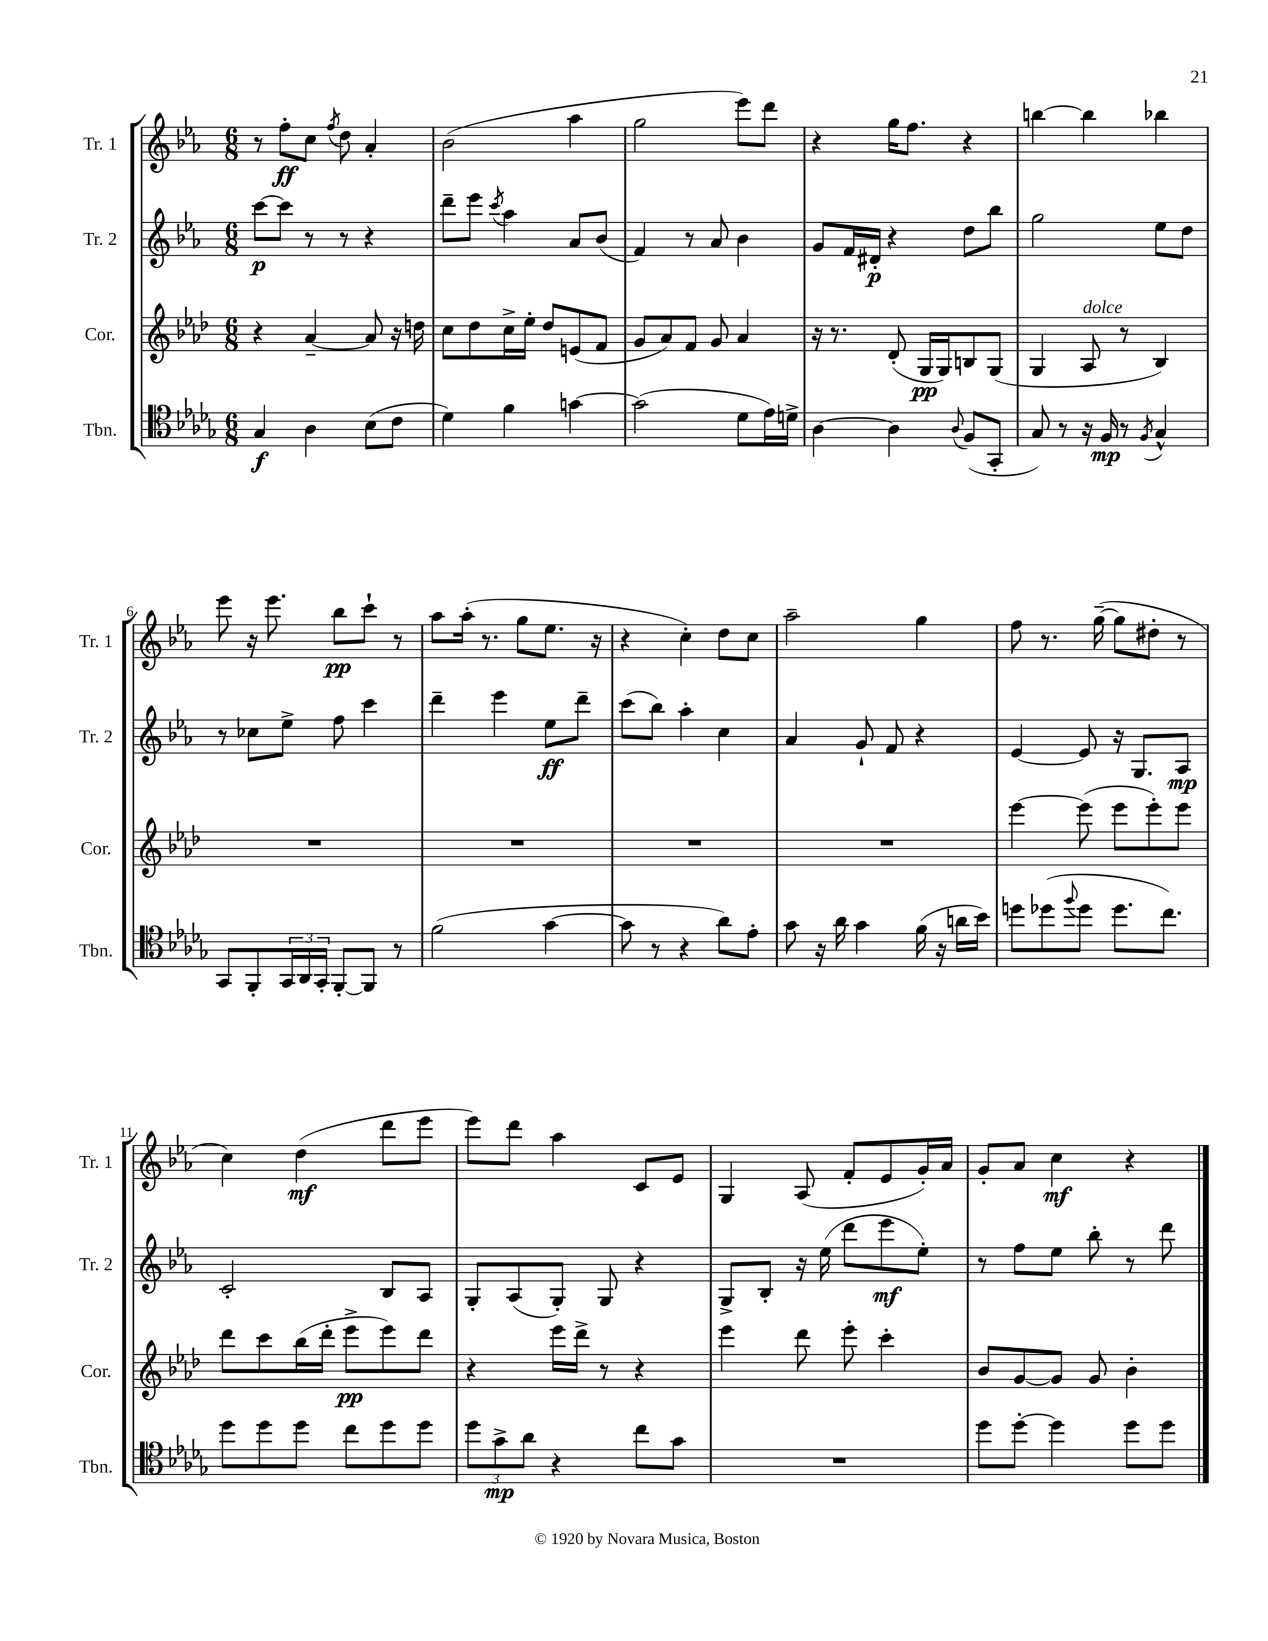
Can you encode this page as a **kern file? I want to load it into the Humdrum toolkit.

**kern	**dynam	**kern	**dynam	**kern	**dynam	**kern	**dynam
*part4	*part4	*part3	*part3	*part2	*part2	*part1	*part1
*staff4	*staff4	*staff3	*staff3	*staff2	*staff2	*staff1	*staff1
*I"Tbn.	*	*I"Cor.	*	*I"Tr. 2	*	*I"Tr. 1	*
*I'Tbn.	*	*I'Cor.	*	*I'Tr. 2	*	*I'Tr. 1	*
*clefC4	*	*clefG2	*	*clefG2	*	*clefG2	*
*k[b-e-a-d-g-]	*	*k[b-e-a-d-]	*	*k[b-e-a-]	*	*k[b-e-a-]	*
*M6/8	*	*M6/8	*	*M6/8	*	*M6/8	*
=1	=1	=1	=1	=1	=1	=1	=1
4G-/	f	4r	.	[8ccc\L	p	8r	.
.	.	.	.	8ccc\J]	.	8ff'\L	ff
4A-\	.	[4a-~/	.	8r	.	8cc\J	.
.	.	.	.	.	.	8qff/	.
.	.	.	.	8r	.	8dd\	.
(8B-\L	.	8a-/]	.	4r	.	4a-'/	.
8c\J	.	16r	.	.	.	.	.
.	.	16ddn\	.	.	.	.	.
=2	=2	=2	=2	=2	=2	=2	=2
4d-\)	.	8cc\L	.	8ddd~\L	.	(2b-\	.
.	.	8dd-\	.	8eee-\J	.	.	.
.	.	.	.	8qccc/	.	.	.
4f\	.	16cc^\L	.	4aa-\	.	.	.
.	.	16ee-'\JJ	.	.	.	.	.
.	.	8dd-/L	.	.	.	.	.
[4gn\	.	(8en/	.	8a-/L	.	4aa-\	.
.	.	8f/J	.	(8b-/J	.	.	.
=3	=3	=3	=3	=3	=3	=3	=3
(2g\]	.	8g/L	.	4f/)	.	2gg\	.
.	.	8a-/)	.	.	.	.	.
.	.	8f/J	.	8r	.	.	.
.	.	8g/	.	8a-/	.	.	.
8d-\L	.	4a-/	.	4b-\	.	8eee-\L)	.
16e-\L)	.	.	.	.	.	8ddd\J	.
16dn^\JJ	.	.	.	.	.	.	.
=4	=4	=4	=4	=4	=4	=4	=4
[4A-\	.	16r	.	8g/L	.	4r	.
.	.	8.r	.	.	.	.	.
.	.	.	.	16f/L	.	.	.
.	.	.	.	16d#X'/JJ	p	.	.
4A-\]	.	(8d-'/	.	4r	.	16gg\KL	.
.	.	.	.	.	.	8.ff\J	.
.	.	16G/LL	pp	.	.	.	.
.	.	16G/J)	.	.	.	.	.
8qqA-/	.	.	.	.	.	.	.
(8F/L	.	8Bn/	.	8dd\L	.	4r	.
8GG-'/J	.	(8G/J	.	8bb-\J	.	.	.
=5	=5	=5	=5	=5	=5	=5	=5
8G-/)	.	4G/	.	2gg\	.	[4bbn\	.
8r	.	.	.	.	.	.	.
!	!	!LO:TX:a:i:t=dolce	!	!	!	!	!
16r	.	8A-/	.	.	.	4bb\]	.
16F/	mp	.	.	.	.	.	.
8r	.	8r	.	.	.	.	.
8qF/	.	.	.	.	.	.	.
4G-^^/	.	4B-/)	.	8ee-\L	.	4bb-X\	.
.	.	.	.	8dd\J	.	.	.
!!LO:LB:g=z
=6	=6	=6	=6	=6	=6	=6	=6
8GG-/L	.	2.r	.	8r	.	8eee-\	.
8FF'/	.	.	.	8cc-X\L	.	16r	.
.	.	.	.	.	.	8.eee-\	.
24GG-/L	.	.	.	8ee-^\J	.	.	.
24AA-/	.	.	.	.	.	.	.
24GG-'/JJ	.	.	.	.	.	.	.
[8FF'/L	.	.	.	8ff\	.	8bb-\L	pp
8FF/J]	.	.	.	4ccc\	.	8ccc`\J	.
8r	.	.	.	.	.	8r	.
=7	=7	=7	=7	=7	=7	=7	=7
(2f\	.	2.r	.	4ddd~\	.	8aa-\L	.
.	.	.	.	.	.	(16aa-'\Jk	.
.	.	.	.	.	.	8.r	.
.	.	.	.	4eee-\	.	.	.
.	.	.	.	.	.	8gg\L	.
[4g-\	.	.	.	8ee-\L	ff	8.ee-\J	.
.	.	.	.	8ddd~\J	.	.	.
.	.	.	.	.	.	16r	.
=8	=8	=8	=8	=8	=8	=8	=8
8g-\]	.	2.r	.	(8ccc\L	.	4r	.
8r	.	.	.	8bb-\J)	.	.	.
4r	.	.	.	4aa-'\	.	4cc'\)	.
8a-\L)	.	.	.	4cc\	.	8dd\L	.
8e-'\J	.	.	.	.	.	8cc\J	.
=9	=9	=9	=9	=9	=9	=9	=9
8g-\	.	2.r	.	4a-/	.	2aa-~\	.
16r	.	.	.	.	.	.	.
16a-\	.	.	.	.	.	.	.
4g-\	.	.	.	8g`/	.	.	.
.	.	.	.	8f/	.	.	.
(16f\	.	.	.	4r	.	4gg\	.
16r	.	.	.	.	.	.	.
16an\LL	.	.	.	.	.	.	.
16b-\JJ)	.	.	.	.	.	.	.
=10	=10	=10	=10	=10	=10	=10	=10
8ddn\L	.	[4eee-\	.	[4e-/	.	8ff\	.
(8dd-X\	.	.	.	.	.	8.r	.
8qqff/	.	.	.	.	.	.	.
8dd-\J	.	(8eee-\]	.	8e-/]	.	.	.
.	.	.	.	.	.	([16gg~\	.
8.dd-\L	.	8eee-\L	.	16r	.	8gg\L]	.
.	.	.	.	8.G/L	.	.	.
.	.	8eee-'\)	.	.	.	8dd#X'\J	.
8.cc\J)	.	.	.	.	.	.	.
.	.	8eee-\J	.	8A-/J	mp	8r	.
!!LO:LB:g=z
=11	=11	=11	=11	=11	=11	=11	=11
8dd-\L	.	8ddd-\L	.	2c'/	.	4cc\)	.
8dd-\	.	8ccc\	.	.	.	.	.
8dd-\J	.	(16bb-\L	.	.	.	(4dd\	mf
.	.	16ddd-'\JJ	.	.	.	.	.
8cc\L	.	8eee-^\L	pp	.	.	.	.
8dd-\	.	8eee-\)	.	8B-/L	.	8ddd\L	.
8dd-\J	.	8ddd-\J	.	8A-/J	.	8eee-\J	.
=12	=12	=12	=12	=12	=12	=12	=12
12dd-\L	.	4r	.	8G'/L	.	8eee-\L)	.
12g-^\	mp	.	.	.	.	.	.
.	.	.	.	(8A-/	.	8ddd\J	.
12a-\J	.	.	.	.	.	.	.
4r	.	16eee-\LL	.	8G'/J)	.	4aa-\	.
.	.	16ddd-^\JJ	.	.	.	.	.
.	.	8r	.	8G/	.	.	.
8cc\L	.	4r	.	4r	.	8c/L	.
8g-\J	.	.	.	.	.	8e-/J	.
=13	=13	=13	=13	=13	=13	=13	=13
2.r	.	4eee-\	.	8G^/L	.	4G/	.
.	.	.	.	8B-'/J	.	.	.
.	.	8ddd-\	.	16r	.	(8A-/	.
.	.	.	.	(16ee-\	.	.	.
.	.	8eee-'\	.	8ddd\L	.	8f'/L	.
.	.	4ccc'\	.	8eee-\	mf	8e-/	.
.	.	.	.	8ee-'\J)	.	16g'/L)	.
.	.	.	.	.	.	16a-/JJ	.
=14	=14	=14	=14	=14	=14	=14	=14
8dd-\L	.	8b-/L	.	8r	.	8g'/L	.
[8dd-'\J	.	[8g/	.	8ff\L	.	8a-/J	.
4dd-\]	.	8g/J]	.	8ee-\J	.	4cc\	mf
.	.	8g/	.	8bb-'\	.	.	.
8dd-\L	.	4b-'\	.	8r	.	4r	.
8dd-\J	.	.	.	8ddd\	.	.	.
==	==	==	==	==	==	==	==
*-	*-	*-	*-	*-	*-	*-	*-
